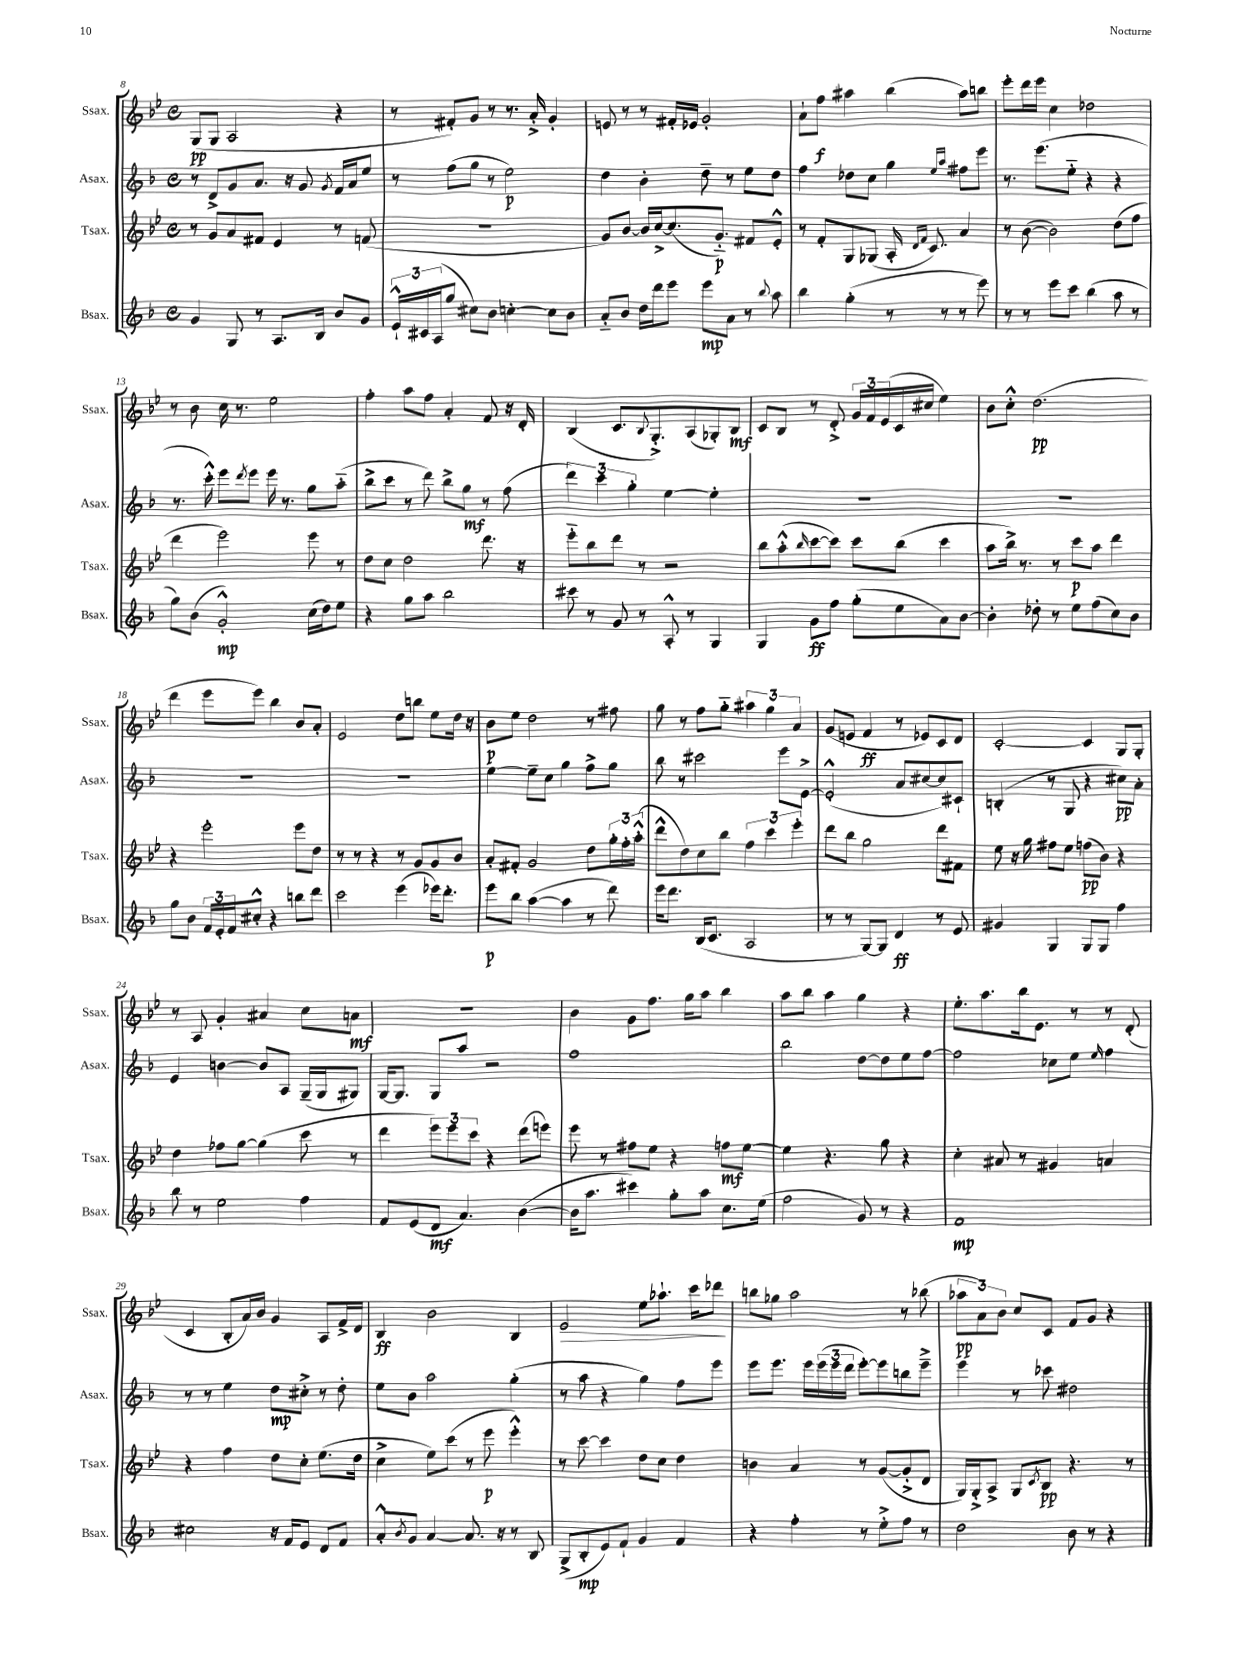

**kern	**kern	**kern	**kern
*staff4	*staff3	*staff2	*staff1
*clefG2	*clefG2	*clefG2	*clefG2
*k[b-]	*k[b-e-]	*k[b-]	*k[b-e-]
*M4/4	*M4/4	*M4/4	*M4/4
*met(c)	*met(c)	*met(c)	*met(c)
4g	8r	8r	(8G
.	8g	8d^	8G
8G	8a	8g	2A
8r	8f#	8.a	.
8.A	4e-	.	.
.	.	16r	.
.	.	8g	.
16B-	.	.	.
.	.	8qg	.
8b-	8r	16f	4r
.	.	16a	.
8g	(8f	8ee	.
=	=	=	=
24e`^^	1r	8r	8r
24c#	.	.	.
(24A	.	.	.
8gg	.	(8ff	8f#')
8cc#)	.	8gg	8g
8b-	.	8r	8r
[4cc'	.	2ee)	8.r
.	.	.	16a'^
8cc]	.	.	4g'
8b-	.	.	.
=	=	=	=
8a'~	8g)	4dd	8e
8b-	[8b-	.	8r
16dd	16b-]	4b-'	8r
16ddd	[16cc^	.	.
8eee	(8.cc]	.	16f#'
.	.	.	16e-
8eee	.	8dd~	2g'
.	8.g'~)	.	.
8a	.	8r	.
8r	8f#	8ee	.
8qqbb-	.	.	.
8aa	8e-'^^	8dd	.
=	=	=	=
4bb-	8r	4ff	8a`
.	8f'	.	8ff
(4gg'	8G	8dd-	4aa#
.	(8G-	8cc	.
8r	16A'	4gg	(4bb-
.	16qqd	.	.
.	16qqf	.	.
.	8.c)	.	.
8r	.	.	.
.	.	16qqee	.
.	.	16qqaa	.
8r	4a	8ff#	8aa#)
8eee)	.	8eee	8bb
=	=	=	=
8r	8r	8.r	8eee-'
8r	([8b-	.	16ddd
.	.	(8.eee	16eee-
8eee	2b-])	.	4cc
8ccc	.	8ee'~	.
(4bb-	.	4r	2dd-
8aa	(8dd	4r	.
8r	8ff	.	.
=	=	=	=
8gg)	4ddd	8.r	8r
(8b-	.	.	8b-
.	.	16ccc'^^)	.
2g'^^)	2eee-)	8eee	16cc
.	.	.	8.r
.	.	8qddd	.
.	.	8eee	.
.	.	16eee	2ee-
.	.	8.r	.
(16cc	8eee-	8gg	.
16dd)	.	.	.
8ee	8r	(8aa'~	.
=	=	=	=
4r	8dd	8bb-^	4ff'
.	8cc	8ccc	.
8gg	2dd	8r	8aa
8aa	.	8ddd)	8ff
2bb-	.	8bb-^	4a'
.	.	8gg	.
.	8.ddd	8r	8f
.	.	(8ff	16r
.	16r	.	16d'
=	=	=	=
8ccc#	8eee-'~	6ddd)	(4B-
8r	8bb-	.	.
.	.	6ccc	.
8g	8ddd	.	8.c
.	.	6gg'	.
8r	8r	.	.
.	.	.	8qqB-
.	.	.	8.G'^)
8A'^^	2r	[4ee	.
8r	.	.	(8A
4G	.	4ee']	8G-')
.	.	.	8B-
=	=	=	=
4G	8bb-	1r	8c
.	(8aa'^^	.	8B-
.	16qqbb-	.	.
8g	[8ccc	.	8r
8ff	8ccc])	.	8d'^
(8gg'	8ccc	.	24g
.	.	.	24f
.	.	.	(24e-
8ee	(8bb-	.	16c
.	.	.	16cc#
8a)	4ccc	.	4ee-)
[8b-	.	.	.
=	=	=	=
4b-']	8aa	1r	8b-
.	16bb-^)	.	8cc'^^
.	8.r	.	.
8dd-'	.	.	(2.dd
8r	8r	.	.
8ee	8ccc	.	.
(8ff	8aa	.	.
8cc)	4ddd	.	.
8b-	.	.	.
=	=	=	=
8gg	4r	1r	4ddd
8b-	.	.	.
24f	2eee-'	.	8eee-
24e'	.	.	.
24f	.	.	.
8cc#'^^	.	.	8eee-)
4r	.	.	4bb-
8bb	8eee-	.	8b-
8ddd	8dd	.	8a'
=	=	=	=
2ccc	8r	1r	2e-
.	8r	.	.
.	4r	.	.
(4eee	8r	.	8dd
.	8g	.	8bb
16eee-)	8g	.	8ee-
8.ddd'	.	.	.
.	8b-	.	16dd
.	.	.	16r
=	=	=	=
8eee	8a'	[4ee	8b-
8bb-	8f#'	.	8ee-
([4aa	2g	8ee~]	2dd
.	.	8cc	.
4aa]	.	4gg	.
8r	8dd	8ff^	8r
8ddd)	24gg'	8gg	8ff#
.	24ff'	.	.
.	(24aa'^^	.	.
=	=	=	=
16eee	8ddd^^	8bb-	8gg
8.ddd	.	.	.
.	8dd)	8r	8r
(16B-	8cc	2ccc#	8ff
8.c	.	.	.
.	8bb-	.	8gg'~
2A	6ff	.	6aa#
.	6ccc	.	6gg
.	.	8eee	.
.	6eee-'	.	6a
.	.	[8e^	.
=	=	=	=
8r	8ddd	(2e'^^]	(8g
8r	8bb-	.	8e
[8G)	2gg	.	4f
8G]	.	.	.
4d	.	8a	8r
.	.	[8cc#	8e-)
8r	8ddd	8cc#])	8c
8e	8f#	8c#`	8d
=	=	=	=
4g#	8ee-	(4B'	[2c'
.	16r	.	.
.	16gg	.	.
4G	8ff#	8r	.
.	8ee-	8G	.
8G	(8ff	4r	4c]
8G	8b-)	.	.
4ff	4r	8cc#)	8G
.	.	8a'	8G'
=	=	=	=
8bb-	4dd	4e	8r
8r	.	.	8A
2ee	8ff-	[4b	4g'
.	[8gg	.	.
.	(4gg]	8b]	4a#
.	.	8A	.
4ff	8ccc	(16G~	8cc
.	.	16G	.
.	8r	8G#)	8a
=	=	=	=
8f	4ddd	[16G	1r
.	.	8.G]	.
(8e	.	.	.
8d	12eee-)	8G	.
.	12eee-	.	.
4.a)	.	8aa	.
.	12ccc	.	.
.	4r	2r	.
([4b-	(8ddd	.	.
.	8eee)	.	.
=	=	=	=
16b-]	8eee-	1ff	4b-
8.aa	.	.	.
.	8r	.	.
4ccc#)	8ff#	.	8g
.	8ee-	.	8.ff
8gg'	4r	.	.
.	.	.	16gg
8aa	.	.	8aa
8.cc	8ff	.	4bb-
.	[8ee-	.	.
(16ee	.	.	.
=	=	=	=
2ff	4ee-]	2bb-	8aa
.	.	.	8bb-
.	4.r	.	4aa
8g)	.	[8dd	4gg
8r	8gg	8dd]	.
4r	4r	8ee	4r
.	.	[8ff	.
=	=	=	=
1f	4cc'	2ff]	8.ee-'
.	.	.	8.aa
.	8a#	.	.
.	8r	.	16bb-
.	.	.	8.e-
.	4g#	8cc-	.
.	.	8ee	8r
.	.	16qqee	.
.	4a	4ff	8r
.	.	.	(8d'
=	=	=	=
2cc#	4r	8r	4c
.	.	8r	.
.	4ff	4ee	8B-'
.	.	.	16a)
.	.	.	16b-
16r	8dd	8dd	4g
16f	.	.	.
8e	8cc'	8cc#'^	.
8d	(8.ee-	8r	8A
8f	.	8dd'	16f^
.	16dd	.	16d
=	=	=	=
8a'^^	4cc^	8ee	4B-
8qb-	.	.	.
8g	.	8b-	.
[4a	8ee-)	2aa	2b-
.	(8ccc	.	.
8.a]	8r	.	.
.	8eee-	.	.
16r	.	.	.
8r	4eee-'^^)	(4gg'	4B-
8B-	.	.	.
=	=	=	=
(8G^	8r	8r	2e-
8B-'	[8ccc	8aa	.
8e)	4ccc]	4r	.
8f`	.	.	.
4g	8dd	4gg)	8ee-
.	8cc	.	8.aa-`
4f	4dd	8ff	.
.	.	.	16ccc
.	.	8eee	8ddd-
=	=	=	=
4r	4b	8eee	8bb
.	.	8.eee	8gg-
4ff'	4a	.	2aa
.	.	16eee	.
.	.	(24eee	.
.	.	24eee	.
.	.	24ddd	.
8r	8r	[8eee')	.
8ee'^	([8g	8eee]	.
8ff	8g'^]	8bb	8r
8r	8d	8eee~^	(8bb-
=	=	=	=
2dd	16G)	4eee	12aa-
.	16G'^	.	.
.	.	.	12a)
.	8A^	.	.
.	.	.	12b-
.	8G	8r	8cc
.	8qc	.	.
.	8B-	8ccc-	8c
8b-	4.r	2dd#	8f
8r	.	.	8g
4r	.	.	4r
.	8r	.	.
==	==	==	==
*-	*-	*-	*-
